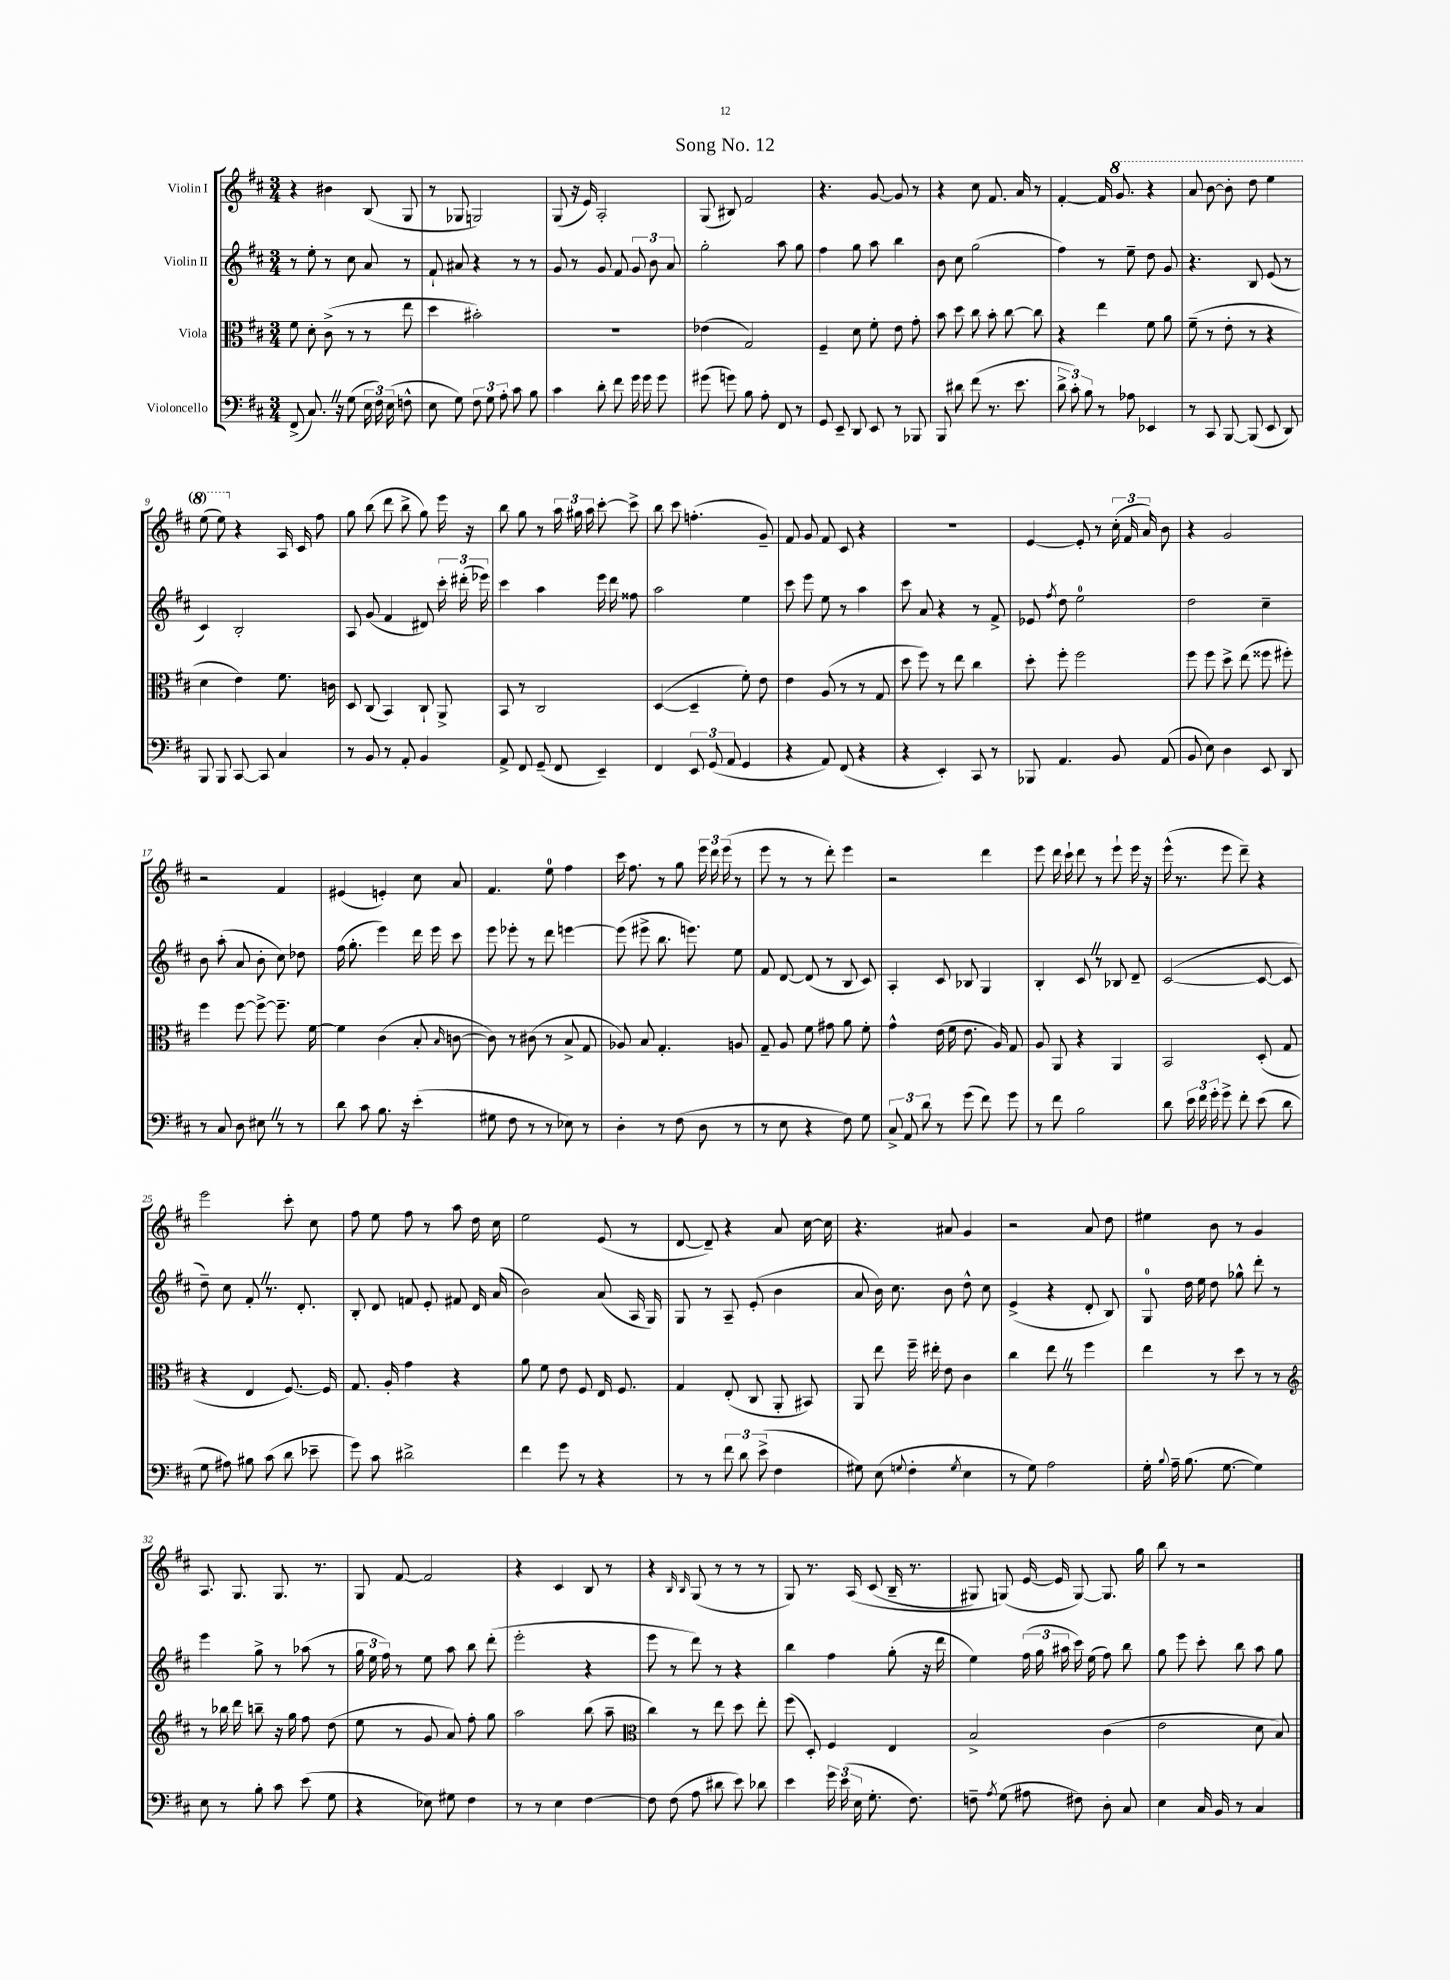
\header { title = "Song No. 12" }
<<
\new StaffGroup <<
\new Staff = "s0" \with { instrumentName = "Violin I" } {
    \clef treble \key d \major \numericTimeSignature \time 3/4
    \autoBeamOff r4 bis'4 b8( g8 |
    r8 ges8 g2) |
    g8( r16 e'16) a2-. |
    g8( bis8) fis'2 |
    r4. g'8~ g'8 r8 |
    r4 cis''8 fis'8. a'16 r8 |
    fis'4~-. fis'16 \ottava #1 g''8. r4 |
    a''8 b''8~ b''8-. d'''8 e'''4 |
    e'''8( e'''8) \ottava #0 r4 a16 cis'16 fis''8 |
    g''8 b''8( d'''8 b''8-> g''8) e'''16 r16 |
    b''8 g''8 r8 \tuplet 3/2 { a''16 gis''16 a''16 } cis'''8~-. cis'''8-> |
    b''8 cis'''8 f''4.-.( g'8--) |
    fis'8 g'8 fis'8 cis'8 r4 |
    R2. |
    e'4~ e'8-. r8 \tuplet 3/2 { cis''16-.( fis'16 a'16) } b'8 |
    r4 g'2 |
    r2 fis'4 |
    eis'4( e'4-.) cis''8 a'8 |
    fis'4. e''8-0 fis''4 |
    cis'''16 fis''8. r8 g''8 \tuplet 3/2 { e'''16 d'''16 e'''16( } r8 |
    e'''8 r8 r8 d'''8-.) e'''4 |
    r2 d'''4 |
    e'''8 d'''16 cis'''16-! d'''8 r8 e'''8-! e'''16 r16 |
    e'''16-^( r8. e'''8 d'''8--) r4 |
    e'''2 cis'''8-. cis''8 |
    fis''8 e''8 fis''8 r8 a''8 d''16 cis''16 |
    e''2 e'8( r8 |
    d'8~ d'8--) r4 a'8 cis''16~ cis''16 |
    r4. ais'8 g'4 |
    r2 a'8 d''8 |
    eis''4 b'8 r8 g'4 |
    a8. g8. g8. r8. |
    g8 fis'8~ fis'2 |
    r4 cis'4 b8 r8 |
    r4 \grace { b16 b16 } g8( r8 r8 r8 |
    g8) r8. a16\( cis'8( b16-- r8. |
    gis8) g8(\) e'16~ e'16 g8~) g8. g''16 |
    b''8 r8 r2 \bar "|." |
}
\new Staff = "s1" \with { instrumentName = "Violin II" } {
    \clef treble \key d \major \numericTimeSignature \time 3/4
    \autoBeamOff r8 e''8-. r8 cis''8 a'8 r8 |
    fis'8-! ais'8 r4 r8 r8 |
    g'8 r8 g'8 fis'8 \tuplet 3/2 { g'8 b'8 a'8 } |
    g''2-. a''8 g''8 |
    fis''4 g''8 a''8 b''4 |
    b'8 cis''8 g''2( |
    fis''4) r8 e''8-- d''8 g'8 |
    r4. b8 e'8( r8 |
    cis'4) b2-. |
    a8 g'8( fis'4 dis'8) \tuplet 3/2 { cis'''16-. dis'''16-.( ees'''16) } |
    cis'''4 a''4 e'''16 d'''16 fisis''8 |
    a''2 e''4 |
    cis'''8 e'''8 e''8 r8 a''4 |
    cis'''8 a'8 r4 r8 fis'8-> |
    ees'8 \acciaccatura { fis''8 } d''8 e''2-0 |
    d''2 cis''4-- |
    b'8 a''8-.( a'8 b'8-. cis''8) des''8 |
    fis''16( g''8.-. e'''4) d'''16 e'''16 cis'''8 |
    e'''8 ees'''8-. r8 d'''8 e'''4~ |
    e'''8( eis'''8-> b''8. e'''8.) e''8 |
    fis'8 d'8~ d'8( r8 b8 cis'8) |
    a4-. cis'8 bes8 g4 |
    b4-. cis'8 \once \override BreathingSign.text = \markup { \musicglyph "scripts.caesura.straight" } \breathe r8 bes8 d'8-- |
    cis'2~( cis'8~ cis'8 |
    d''8--) cis''8 fis'8-. \once \override BreathingSign.text = \markup { \musicglyph "scripts.caesura.straight" } \breathe r8. d'8.-. |
    b8-. d'8 f'8 e'8-. fis'8 d'16 a'16( |
    b'2) a'8( a16 g16) |
    g8 r8 a8-- e'8-.( b'4 |
    a'8 b'16) cis''8. b'8 d''8-^ cis''8 |
    e'4->( r4 d'8-. b8) |
    g8-0 d''16 e''16 d''8 ges''8-^ d'''8-. r8 |
    e'''4 g''8-> r8 aes''8( r8 |
    \tuplet 3/2 { g''16 e''16 fis''16) } r8 e''8 a''8 b''8 d'''8-.( |
    e'''2-. r4 |
    e'''8 r8 d'''8) r8 r4 |
    b''4 fis''4 g''8-.( r16 d'''16 |
    e''4) \tuplet 3/2 { fis''16( g''16 ais''16 } cis'''16) e''16( fis''8) b''8 |
    g''8 e'''8 cis'''8-. b''8 a''8 g''8 \bar "|." |
}
\new Staff = "s2" \with { instrumentName = "Viola" } {
    \clef alto \key d \major \numericTimeSignature \time 3/4
    \autoBeamOff fis'8 d'8-. cis'8->( r8 r8 e''8 |
    d''4 bis'2-.) |
    R2. |
    ees'4( g2) |
    fis4-- d'8 fis'8-. e'8 g'8-. |
    b'8 d''8 cis''8 b'8-. cis''8~ cis''8 |
    r4 e''4 fis'8 a'8 |
    fis'8--( r8 e'8-. r8 r4 |
    d'4 e'4) fis'8. c'16 |
    d8 cis8( b,4) cis8-! a,8-> |
    b,8 r8 cis2 |
    d4~( d4-- fis'8-.) e'8 |
    e'4 a8( r8 r8 g8 |
    d''8 fis''8) r8 e''8 cis''4 |
    d''8-. fis''8-. fis''2 |
    fis''8 fis''8 d''8-> e''8( fisis''8 fis''8-.) |
    fis''4 fis''8~ fis''8~-> fis''8.-- fis'16~ |
    fis'4 cis'4( b8-. \grace { b16 } c'8~ |
    c'8) r8 cis'8( r8 b8-> g8 |
    aes8) b8 g4.-. a8 |
    g8-- a8 fis'8 gis'8 a'8 fis'8-. |
    g'4-^ e'16( fis'16 e'8. a16) g8 |
    a8 a,8 r4 a,4 |
    b,2 d8-.( g8 |
    r4 e4 fis8.~) fis16 |
    g8. a16-. g'4 r4 |
    a'8 fis'8 e'8 fis8 e16 fis8. |
    g4 e8-.( cis8 a,8-. bis,8) |
    a,8 e''8 fis''16-- eis''16-. e'8 cis'4 |
    cis''4 e''8 \once \override BreathingSign.text = \markup { \musicglyph "scripts.caesura.straight" } \breathe r8 fis''4 |
    e''4 r8 d''8 r8 r8 |
    \clef treble r8 bes''16 d'''16 b''8-- r16 g''16 fis''8 d''8( |
    e''8 r8 g'8 a'8) fis''8-. g''8 |
    a''2 b''8( a''8-- |
    \clef alto cis''4) r8 e''8 d''8 e''8-. |
    fis''8( d8-.) fis4 e4 |
    b2-> cis'4( |
    e'2 d'8 b8) \bar "|." |
}
\new Staff = "s3" \with { instrumentName = "Violoncello" } {
    \clef bass \key d \major \numericTimeSignature \time 3/4
    \autoBeamOff fis,8->( cis8.) \once \override BreathingSign.text = \markup { \musicglyph "scripts.caesura.straight" } \breathe r16 g8( \tuplet 3/2 { e16 fis16) e16( } f8-^ |
    e8 g8) \tuplet 3/2 { fis8 g8 a8-. } cis'8 b8 |
    cis'4 d'8-. fis'8 g'16 g'16 g'8 |
    gis'8( g'8) b8 a8-. fis,8 r8 |
    g,8 e,8-- d,8 e,8 r8 bes,,8 |
    b,,8 dis'8 fis'8( r8. e'8. |
    \tuplet 3/2 { d'8-> cis'8-.) b8 } r8 aes8 ees,4 |
    r8 cis,8 b,,8~ b,,8( e,8 d,8) |
    b,,8 b,,8 cis,8~ cis,8 cis4 |
    r8 b,8 r8 a,8-. b,4 |
    a,8-> fis,8 g,8--( fis,8 e,4--) |
    fis,4 \tuplet 3/2 { e,8 g,8( a,8 } g,4 |
    r4 a,8) fis,8( r4 |
    r4 e,4-.) cis,8 r8 |
    bes,,8 a,4. b,8 a,8( |
    b,8 e8) d4 e,8 d,8 |
    r8 cis8 d8 eis8 \once \override BreathingSign.text = \markup { \musicglyph "scripts.caesura.straight" } \breathe r8 r8 |
    d'8 cis'8 b8. r16 e'4-.( |
    gis8 fis8 r8 r8 ees8) r8 |
    d4-. r8 fis8( d8 r8 |
    r8 e8 r4 fis8) g8 |
    \tuplet 3/2 { cis8-> a,8 d'8 } r8 g'8( fis'8) g'8 |
    r8 fis'8 b2 |
    d'8 \tuplet 3/2 { e'16 fis'16 g'16-. } g'8-> fis'8-. e'8( d'8 |
    g8 ais8) bis8 cis'8( d'8 ees'8-- |
    g'8) cis'8 dis'2-> |
    fis'4 g'8 r8 r4 |
    r8 r8 \tuplet 3/2 { fis'8 d'8 e'8->( } fis4 |
    gis8) e8( \appoggiatura { g8 } fis4-. \acciaccatura { g8 } e4 |
    r8 g8) a2 |
    g16-. \appoggiatura { b8 } a16-- b8.( g8.~ g4) |
    e8 r8 b8-. cis'8 e'8( g8 |
    r4 ees8) gis8 fis4 |
    r8 r8 e4 fis4~ |
    fis8 fis8( a8 dis'8 e'8) des'8 |
    e'4 \tuplet 3/2 { g'16 e'16( e16 } g8.-. fis8.) |
    f8-- \acciaccatura { a8 } g8( ais8 fis8) d8-. cis8 |
    e4 cis16 b,16 r8 cis4 \bar "|." |
}
>>
>>
